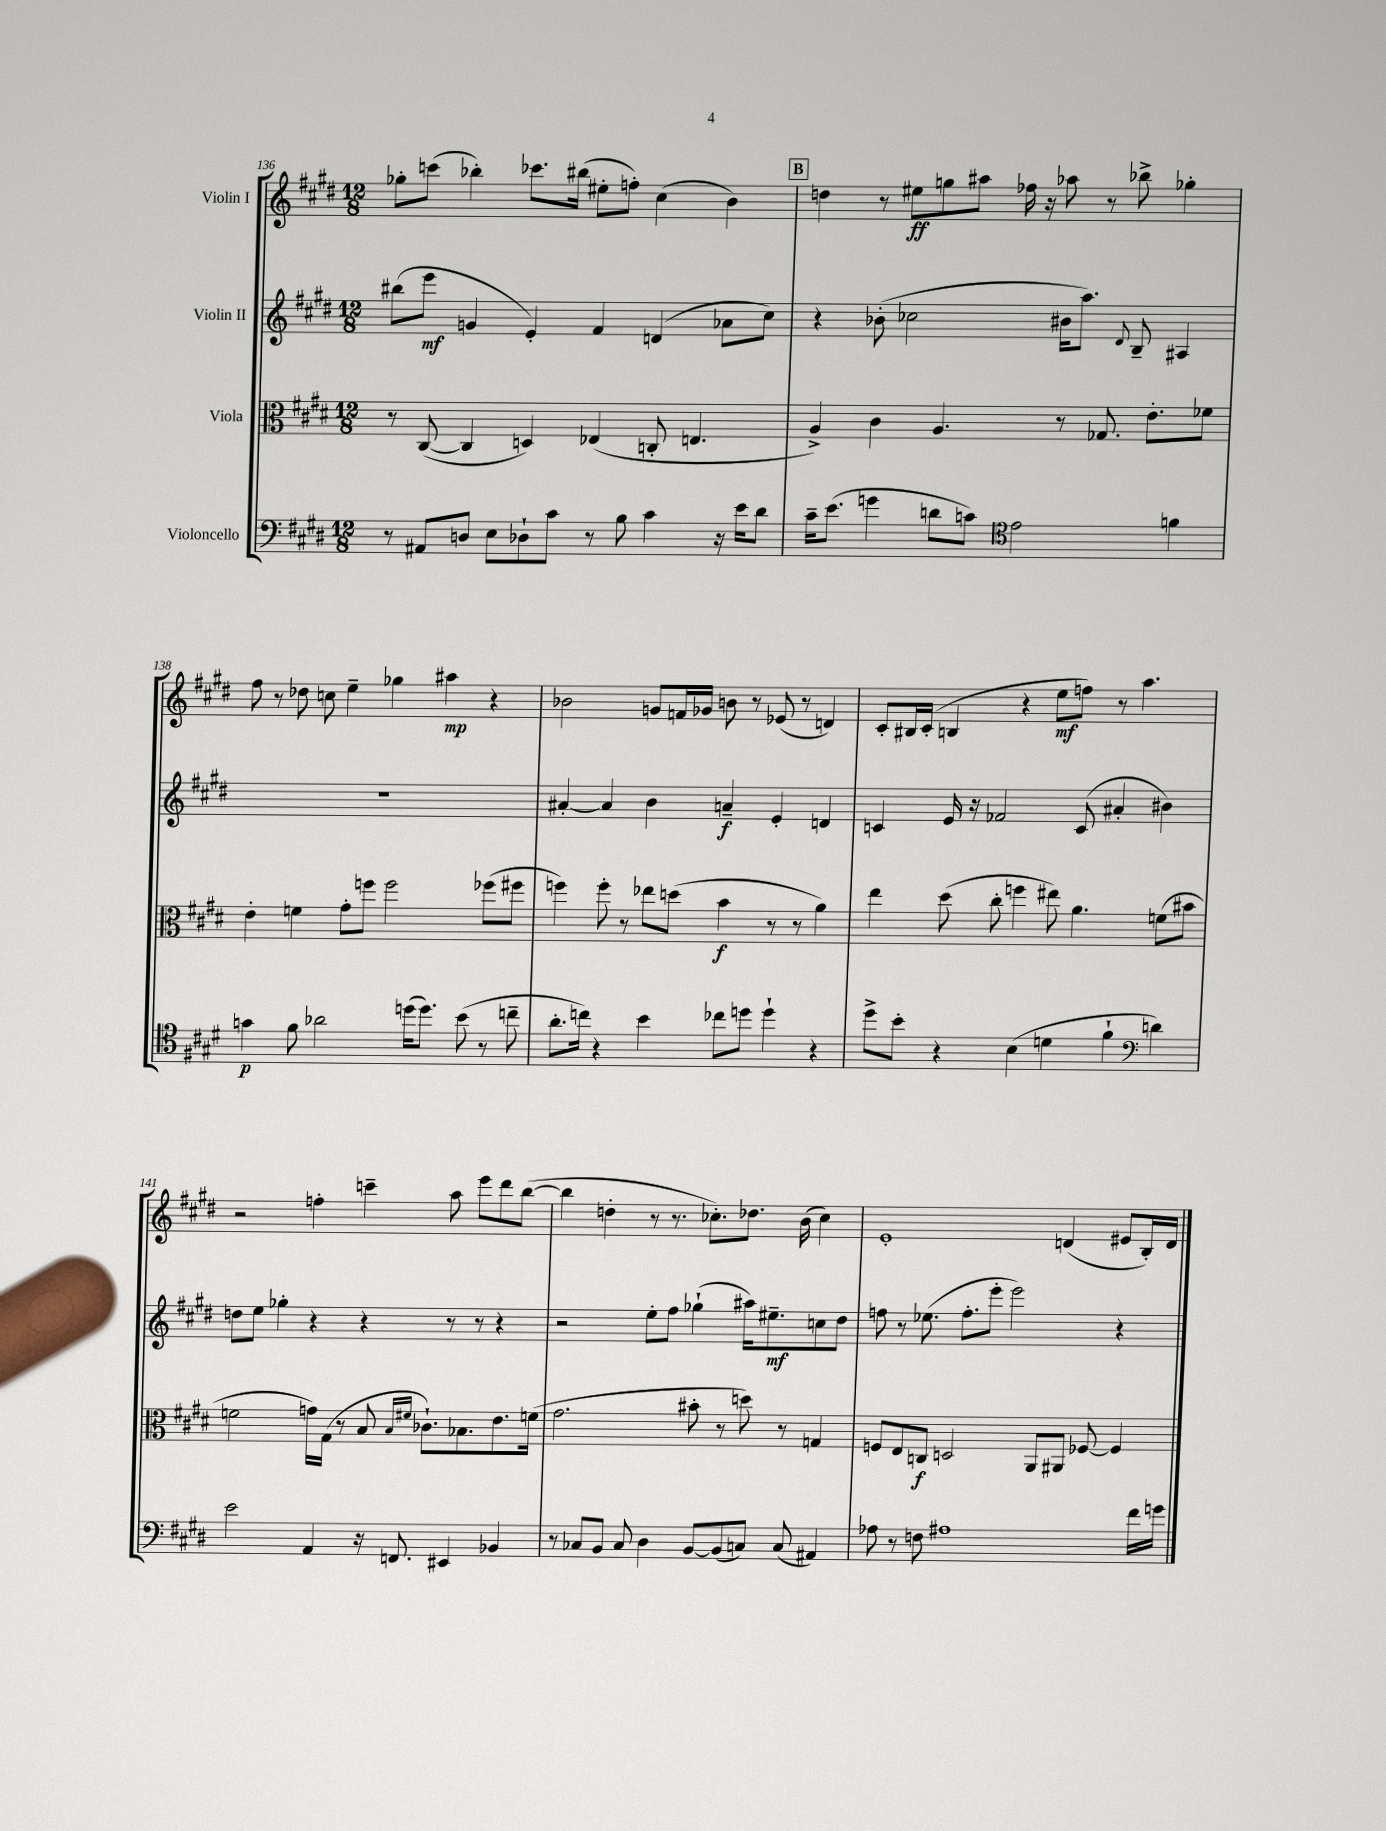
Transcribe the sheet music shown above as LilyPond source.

<<
\new StaffGroup <<
\new Staff = "s0" \with { instrumentName = "Violin I" } {
    \clef treble \key e \major \numericTimeSignature \time 12/8
    ges''8-. c'''8( bes''4-.) ces'''8. bis''16( eis''8-. f''8-.) cis''4( b'4) |
    \mark \markup { \box "B" } d''4 r8 eis''8\ff g''8 ais''8 fes''16 r16 aes''8 r8 bes''8-> ges''4-. |
    fis''8 r8 des''8 c''8 e''4-- ges''4 ais''4\mp r4 |
    bes'2 g'8 f'16 ges'16 b'8 r8 ees'8( r8 d'4) |
    cis'8-. bis16 cis'16-.( b4 r4 e''8\mf f''8) r8 a''4. |
    r2 f''4-. c'''4-- a''8 e'''8 dis'''8 b''8~( |
    b''4 d''4-. r8 r8. ces''8.-.) des''8. b'16( ces''4) |
    e'1-. d'4( eis'8 b16-.) d'16 \bar "|." |
}
\new Staff = "s1" \with { instrumentName = "Violin II" } {
    \clef treble \key e \major \numericTimeSignature \time 12/8
    bis''8( e'''8\mf g'4 e'4-.) fis'4 d'4( aes'8 cis''8) |
    \mark \markup { \box "B" } r4 bes'8-.( ces''2 bis'16 a''8.) \appoggiatura { dis'8 } b8-- ais4 |
    R1. |
    ais'4~-. ais'4 b'4 a'4--\f e'4-. d'4 |
    c'4 e'16 r16 fes'2 c'8( ais'4-. bis'4) |
    d''8 e''8 ges''4-. r4 r4 r8 r8 r4 |
    r2 e''8-. fis''8 ges''4-!( ais''16) eis''8.--\mf c''8 dis''8 |
    f''8 r8 ees''8.( f''8.-. e'''8-. e'''2) r4 \bar "|." |
}
\new Staff = "s2" \with { instrumentName = "Viola" } {
    \clef alto \key e \major \numericTimeSignature \time 12/8
    r8 cis8~( cis4 d4) ees4( c8-. e4. |
    \mark \markup { \box "B" } a4->) cis'4 a4. r8 ges8. e'8.-. fes'8 |
    e'4-. f'4 gis'8-. f''8 f''2 fes''8( fis''8 |
    f''4) f''8-. r8 ees''8 d''8( b'4\f r8 r8 a'4) |
    e''4 dis''8( cis''8-. f''4 eis''8) a'4. f'8( bis'8 |
    f'2 g'16) gis16( r8 b8 \grace { b16 fis'16 } ces'8.-!) bes8. e'8. f'16( |
    gis'2. bis'8-. r8 d''8) r8 g4 |
    f8 e8 c8\f d2 a,8 ais,8 fes8~ fes4 \bar "|." |
}
\new Staff = "s3" \with { instrumentName = "Violoncello" } {
    \clef bass \key e \major \numericTimeSignature \time 12/8
    r8 ais,8 d8 e8 des8-! cis'8 r8 b8 cis'4 r16 e'16 dis'8 |
    \mark \markup { \box "B" } cis'16-- e'8.( g'4 d'8 c'8) \clef tenor e'2 f'4 |
    g'4\p fis'8 aes'2 d''16( d''8.) b'8( r8 c''8-- |
    a'8.-. c''16) r4 b'4 ces''8 d''8 d''4-! r4 |
    dis''8-> b'8-. r4 b4( d'4 fis'4-! \clef bass d'4) |
    e'2 a,4 r16 f,8. eis,4 bes,4 |
    r8 ces8 b,8 ces8 dis4 b,8~ b,8( c8) c8( ais,4) |
    aes8 r8 f8 ais1 fis'16 g'16 \bar "|." |
}
>>
>>
\layout { \context { \Score currentBarNumber = #136 } }
